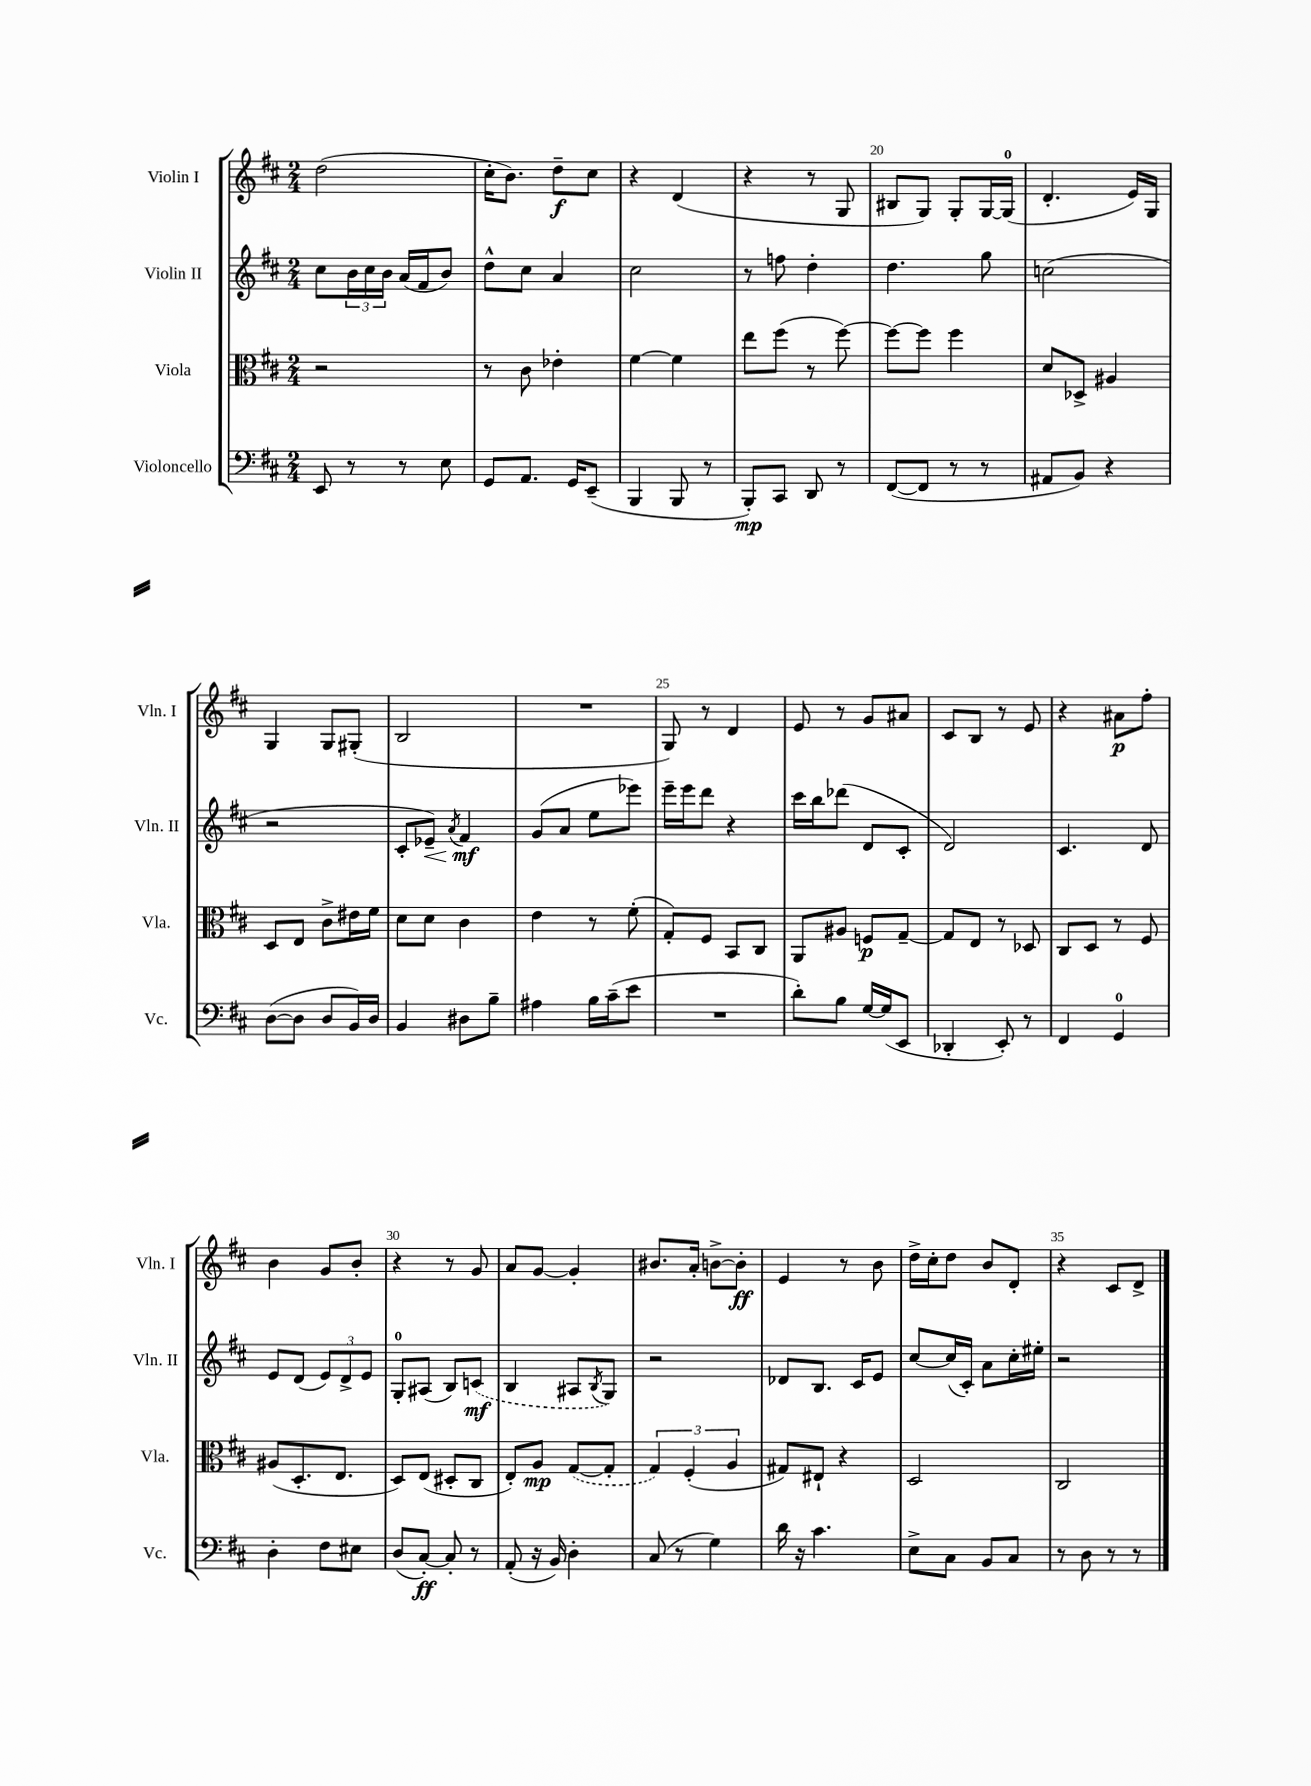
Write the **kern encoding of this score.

**kern	**kern	**kern	**kern
*staff4	*staff3	*staff2	*staff1
*clefF4	*clefC3	*clefG2	*clefG2
*k[f#c#]	*k[f#c#]	*k[f#c#]	*k[f#c#]
*M2/4	*M2/4	*M2/4	*M2/4
8EE	2r	8cc#	(2dd
8r	.	24b	.
.	.	24cc#	.
.	.	24b	.
8r	.	(16a	.
.	.	16f#	.
8E	.	8b)	.
=	=	=	=
8GG	8r	8dd^^	16cc#'
.	.	.	8.b)
8.AA	8c#	8cc#	.
.	4e-'	4a	8dd~
16GG	.	.	.
(8EE~	.	.	8cc#
=	=	=	=
4BBB	[4f#	2cc#	4r
8BBB	4f#]	.	(4d
8r	.	.	.
=	=	=	=
8BBB')	8ee	8r	4r
8CC#	(8ff#	8ff	.
8DD	8r	4dd'	8r
8r	[8ff#)	.	8G
=	=	=	=
([8FF#	8ff#_	4.dd	8B#
8FF#]	8ff#]	.	8G)
8r	4ff#	.	8G'
8r	.	8gg	[16G
.	.	.	(16G]
=	=	=	=
8AA#	8d	(2cc	4.d'
8BB)	8D-^	.	.
4r	4A#	.	.
.	.	.	16e)
.	.	.	16G
=	=	=	=
([8D	8D	2r	4G
8D]	8E	.	.
8D	8c#^	.	8G
16BB)	16e#	.	(8G#'
16D	16f#	.	.
=	=	=	=
4BB	8d	8c#'	2B
.	8d	8e-~)	.
.	.	8qa	.
8D#	4c#	4f#	.
8B~	.	.	.
=	=	=	=
4A#	4e	(8g	2r
.	.	8a	.
16B	8r	8ee	.
(16c#~	.	.	.
8e	(8f#'	8eee-)	.
=	=	=	=
2r	8G')	16eee~	8G)
.	.	16eee	.
.	8F#	8ddd	8r
.	8BB	4r	4d
.	8C#	.	.
=	=	=	=
8d')	8AA	16ccc#	8e
.	.	16bb	.
8B	8A#	(8ddd-	8r
[16G	8F	8d	8g
(16G]	.	.	.
8EE	[8G~	8c#'	8a#
=	=	=	=
4DD-'	8G]	2d)	8c#
.	8E	.	8B
8EE')	8r	.	8r
8r	8D-	.	8e
=	=	=	=
4FF#	8C#	4.c#	4r
.	8D	.	.
4GG	8r	.	8a#
.	8F#	8d	8ff#'
=	=	=	=
4D'	(8A#	8e	4b
.	8.D'	(8d	.
8F#	.	12e)	8g
.	8.E	.	.
.	.	12d^	.
8E#	.	.	8b'
.	.	12e	.
=	=	=	=
(8D	8D)	8G'	4r
[8C#')	(8E	(8A#	.
8C#']	8D#'	8B)	8r
8r	8C#	(8c	8g
=	=	=	=
(8AA'	8E')	4B	8a
16r	8A	.	[8g
16BB)	.	.	.
4D'	([8G	8A#	4g']
.	.	8qB	.
.	8G']	8G)	.
=	=	=	=
(8C#	6G)	2r	8.b#
8r	.	.	.
.	(6F#'	.	.
.	.	.	16a'
4G)	.	.	[8b^
.	6A	.	.
.	.	.	8b']
=	=	=	=
16d	8G#)	8d-	4e
16r	.	.	.
4.c#	8E#`	8.B	.
.	4r	.	8r
.	.	16c#	.
.	.	8e	8b
=	=	=	=
8E^	2D	[8cc#	16dd^
.	.	.	16cc#'
8C#	.	(16cc#]	8dd
.	.	16c#')	.
8BB	.	8a	8b
8C#	.	16cc#'	8d'
.	.	16ee#'	.
=	=	=	=
8r	2C#	2r	4r
8D	.	.	.
8r	.	.	8c#
8r	.	.	8d^
==	==	==	==
*-	*-	*-	*-
